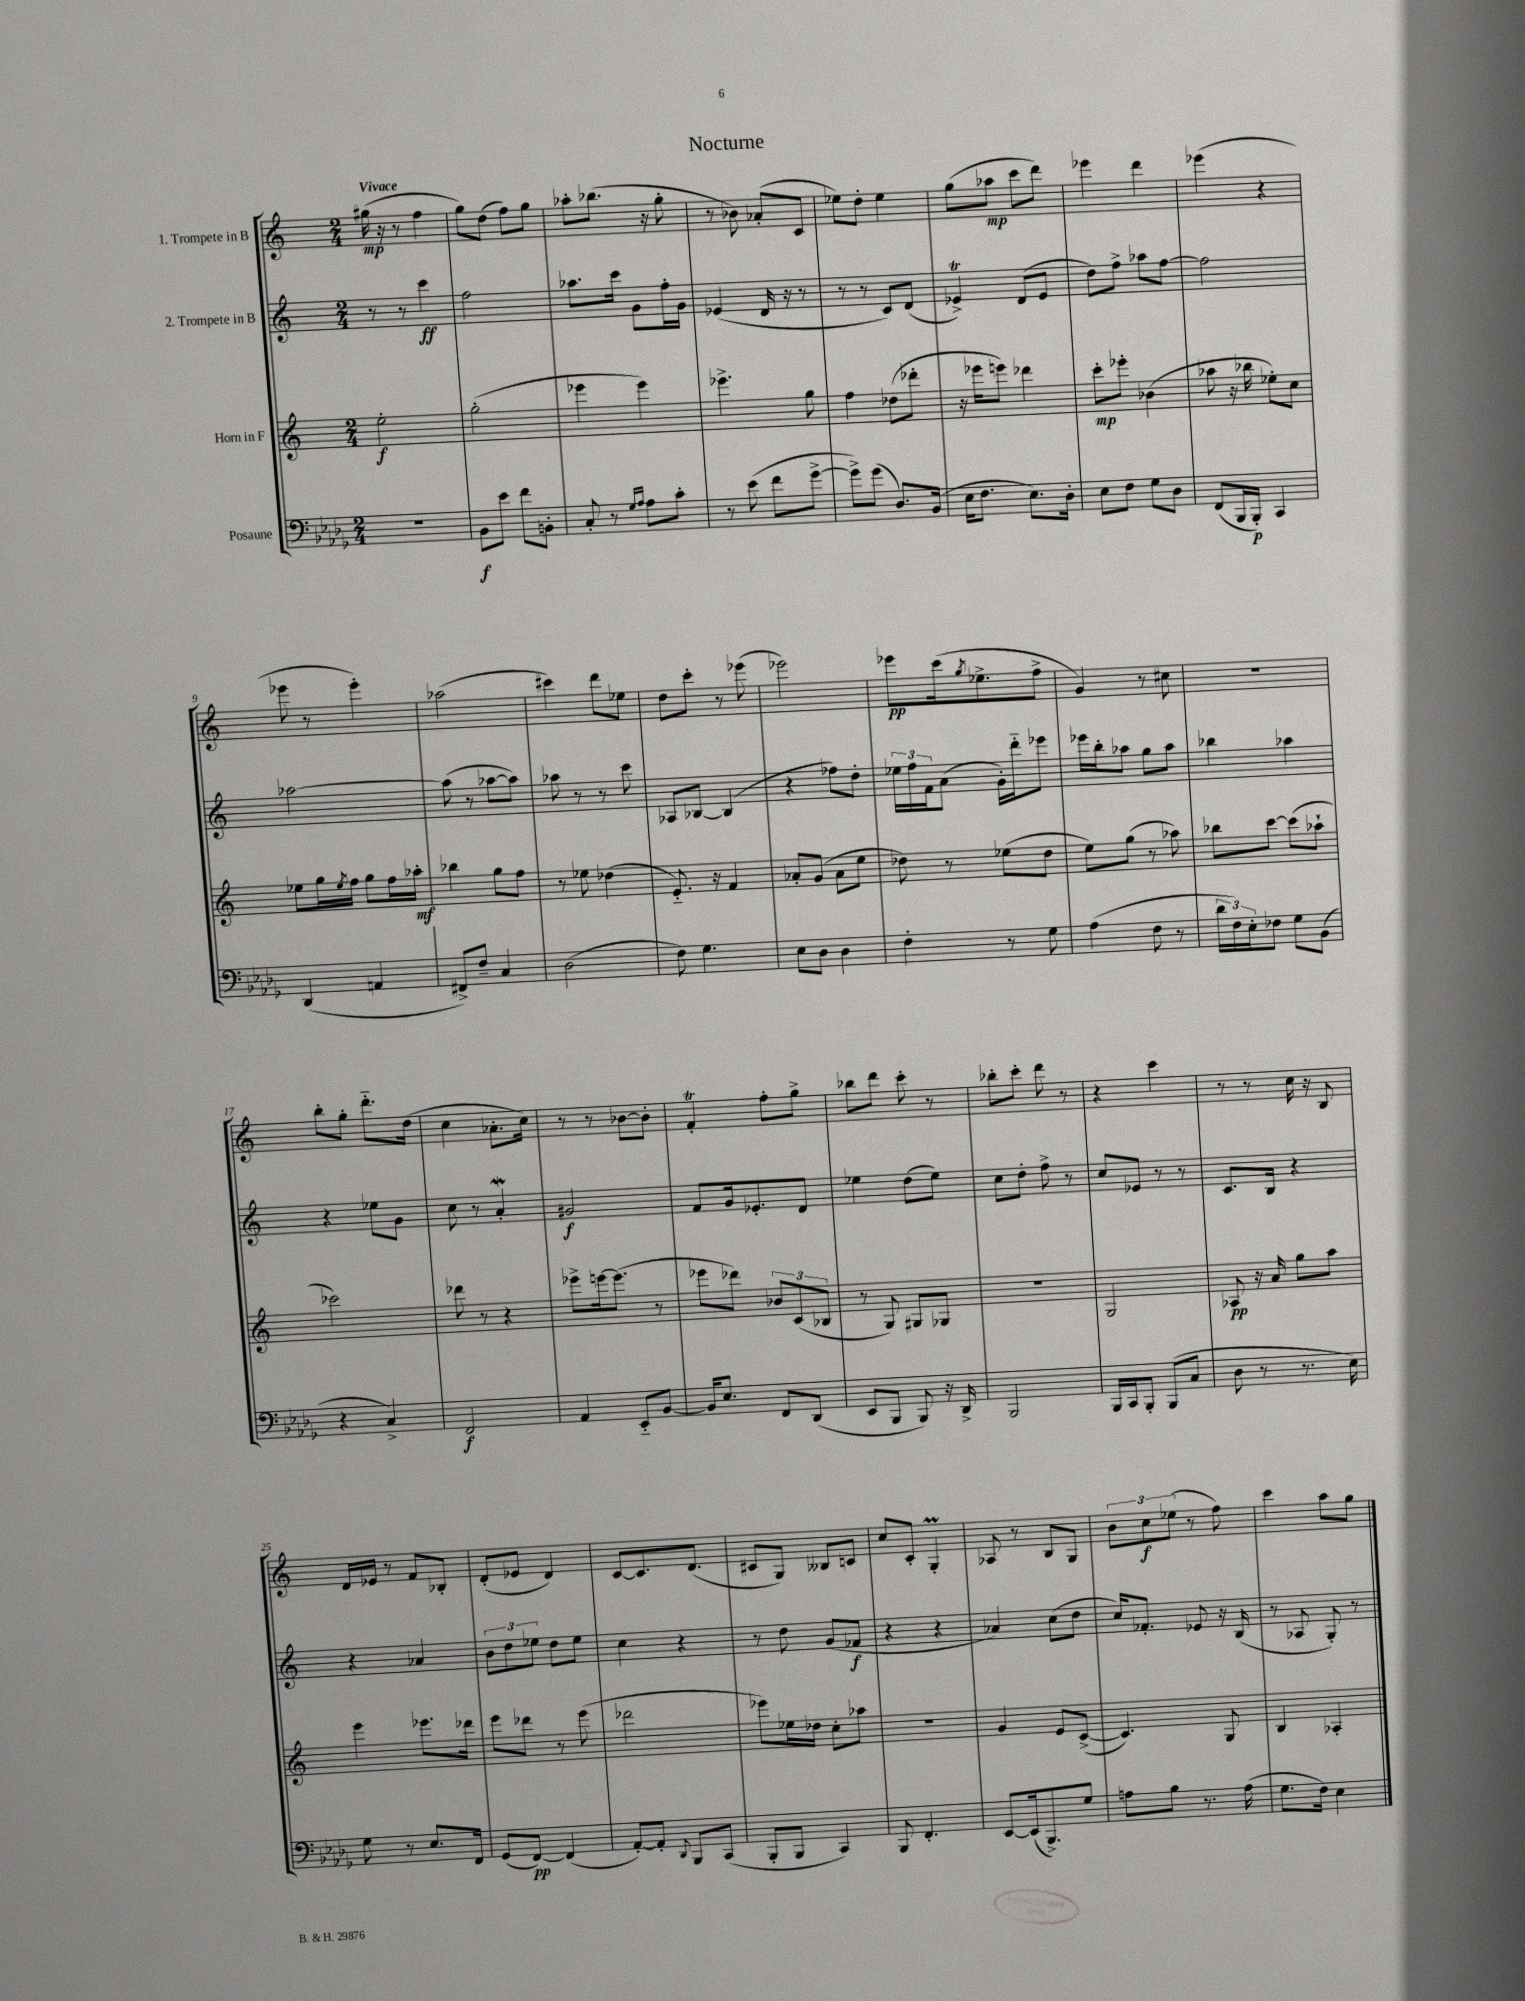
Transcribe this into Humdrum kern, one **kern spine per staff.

**kern	**dynam	**kern	**dynam	**kern	**dynam	**kern	**dynam
*part4	*part4	*part3	*part3	*part2	*part2	*part1	*part1
*staff4	*staff4	*staff3	*staff3	*staff2	*staff2	*staff1	*staff1
*I"Posaune	*	*I"Horn in F	*	*I"2. Trompete in B	*	*I"1. Trompete in B	*
*clefF4	*	*clefG2	*	*clefG2	*	*clefG2	*
*k[b-e-a-d-g-]	*	*k[]	*	*k[]	*	*k[]	*
*M2/4	*	*M2/4	*	*M2/4	*	*M2/4	*
=1	=1	=1	=1	=1	=1	=1	=1
!	!	!	!	!	!	!LO:TX:a:B:t=Vivace	!
2r	.	2ee'\	f	8r	.	(16gg#X\	mp
.	.	.	.	.	.	16r	.
.	.	.	.	8r	.	8r	.
.	.	.	.	4ccc\	ff	4ff\	.
=2	=2	=2	=2	=2	=2	=2	=2
8BB-\L	f	(2gg'\	.	2ff\	.	8gg\L)	.
8e-\J	.	.	.	.	.	(8dd\J	.
8f\L	.	.	.	.	.	8ff\L)	.
8BBn'\J	.	.	.	.	.	8gg\J	.
=3	=3	=3	=3	=3	=3	=3	=3
8C'/	.	4eee-X\	.	8.aa-X\L	.	8aa-X'\L	.
8r	.	.	.	.	.	(8.bb-X\J	.
.	.	.	.	16ccc\Jk	.	.	.
16qqG-/LL	.	.	.	.	.	.	.
16qqA-/JJ	.	.	.	.	.	.	.
8A-\L	.	4eee-\)	.	8g\L	.	.	.
.	.	.	.	.	.	16r	.
8c'\J	.	.	.	16ff'\L	.	8gg'\	.
.	.	.	.	16g\JJ	.	.	.
=4	=4	=4	=4	=4	=4	=4	=4
8r	.	4.eee-X^\	.	(4e-X/	.	8r	.
(8e-\	.	.	.	.	.	8b-X\)	.
8f\L	.	.	.	16d/	.	(8a-X'/L	.
.	.	.	.	16r	.	.	.
[8g-^\J	.	8gg\	.	8r	.	8c/J	.
=5	=5	=5	=5	=5	=5	=5	=5
8g-^\L])	.	4ff\	.	8r	.	8ee-X\L)	.
(8g-\J	.	.	.	8r	.	8dd'\J	.
8.D-/L)	.	(8dd-X\L	.	8c/L)	.	4ee-\	.
.	.	8ddd-X'\J	.	(8d/J	.	.	.
(16BB-/Jk	.	.	.	.	.	.	.
=6	=6	=6	=6	=6	=6	=6	=6
16E-\KL	.	16r	.	4e-XT^/)	.	(8gg\L	.
8.F\J	.	16eee-X\KL	.	.	.	.	.
.	.	8eeen\J)	.	.	.	8aa-X\J	mp
8.E-\L)	.	4ddd-X\	.	(8d/L	.	8ccc\L	.
.	.	.	.	8e-/J	.	8ddd\J)	.
16D-'\Jk	.	.	.	.	.	.	.
=7	=7	=7	=7	=7	=7	=7	=7
8E-\L	.	8ccc'\L	mp	8dd\L)	.	4eee-X\	.
8F\J	.	8eee-X'\J	.	8ff^\J	.	.	.
8G-\L	.	(4b-X\	.	8aa-X\L	.	4ddd\	.
8D-\J	.	.	.	[8ff\J	.	.	.
=8	=8	=8	=8	=8	=8	=8	=8
(8FF/L	.	8aa-X\	.	2ff\]	.	(4eee-X\	.
16BBB-/L	.	16r	.	.	.	.	.
16BBB-'/JJ)	p	16bb-X\	.	.	.	.	.
4CC/	.	8ee-X'\L)	.	.	.	4r	.
.	.	8cc\J	.	.	.	.	.
!!LO:LB:g=z
=9	=9	=9	=9	=9	=9	=9	=9
(4DD-/	.	8ee-X\L	.	[2aa-X\	.	8eee-X\	.
.	.	16gg\L	.	.	.	8r	.
.	.	8qee-/	.	.	.	.	.
.	.	16ff\JJ	.	.	.	.	.
4AAn/	.	8gg\L	.	.	.	4eee-'\)	.
.	.	16ff\L	.	.	.	.	.
.	.	16aa-X'\JJ	mf	.	.	.	.
=10	=10	=10	=10	=10	=10	=10	=10
8FF#X^/L)	.	4bb-X\	.	(8aa-\]	.	(2aa-X\	.
8F~/J	.	.	.	8r	.	.	.
4C/	.	8gg\L	.	[8aa-X\L	.	.	.
.	.	8ff\J	.	8aa-\J])	.	.	.
=11	=11	=11	=11	=11	=11	=11	=11
(2D-\	.	8r	.	8aa-X\	.	4ccc#X\)	.
.	.	8ee-X\	.	8r	.	.	.
.	.	(4dd-X\	.	8r	.	8ddd\L	.
.	.	.	.	8ccc\	.	8ee-X\J	.
=12	=12	=12	=12	=12	=12	=12	=12
8F\)	.	8.e/)	.	8A-X/L	.	8dd\L	.
4.G-\	.	.	.	[8B-X/J	.	8ccc'\J	.
.	.	16r	.	.	.	.	.
.	.	4f/	.	(4B-/]	.	8r	.
.	.	.	.	.	.	(8eee-X\	.
=13	=13	=13	=13	=13	=13	=13	=13
8E-\L	.	8a-X'/L	.	4r	.	2eee-X\)	.
8D-\J	.	(8g/J	.	.	.	.	.
4D-\	.	8a-\L	.	8ff-X\L)	.	.	.
.	.	8ee\J	.	8dd'\J	.	.	.
=14	=14	=14	=14	=14	=14	=14	=14
4F'\	.	8dd-X\)	.	24ee-X\LL	.	8eee-X\L	pp
.	.	.	.	24ff\	.	.	.
.	.	.	.	24f\J	.	.	.
.	.	8r	.	(8a\J	.	(16ccc\k	.
.	.	.	.	.	.	8qgg/	.
.	.	.	.	.	.	8.ee-X^\	.
8r	.	(8ee-X\L	.	16g'\LL)	.	.	.
.	.	.	.	16ddd\J	.	.	.
8G-\	.	8dd-\J	.	8eee-X\J	.	8ff^\J	.
=15	=15	=15	=15	=15	=15	=15	=15
(4A-\	.	8ee\L)	.	16eee-X\LL	.	4g/)	.
.	.	.	.	16bb'\J	.	.	.
.	.	(8gg\J	.	8aa-X\J	.	.	.
8F\	.	8r	.	8gg\L	.	8r	.
8r	.	8aa-X\)	.	8aa-\J	.	8cc#X\	.
=16	=16	=16	=16	=16	=16	=16	=16
24d-\LL	.	8bb-X\L	.	4bb-X\	.	2r	.
24F\)	.	.	.	.	.	.	.
24E-'\J	.	.	.	.	.	.	.
8F-X\J	.	[8ccc\J	.	.	.	.	.
8G-\L	.	(8ccc\L]	.	4aa-X\	.	.	.
(8BB-\J	.	8aa-X`\J	.	.	.	.	.
!!LO:LB:g=z
=17	=17	=17	=17	=17	=17	=17	=17
4r	.	2ccc-X\)	.	4r	.	8bb'\L	.
.	.	.	.	.	.	8gg'\J	.
4C^/)	.	.	.	8ee-X\L	.	8.ddd\L	.
.	.	.	.	8g\J	.	.	.
.	.	.	.	.	.	(16dd\Jk	.
=18	=18	=18	=18	=18	=18	=18	=18
2FF/	f	8ddd-X\	.	8cc\	.	4cc\	.
.	.	8r	.	8r	.	.	.
.	.	4r	.	4aW'/	.	8.a-X'\L	.
.	.	.	.	.	.	16cc\Jk)	.
=19	=19	=19	=19	=19	=19	=19	=19
4AA-/	.	8eee-X^\L	.	2g#X/	f	8r	.
.	.	[16eeen\k	.	.	.	8r	.
.	.	(8.eee\J]	.	.	.	.	.
8EE-/L	.	.	.	.	.	[8b-X\L	.
[8BB-/J	.	8r	.	.	.	8b-'\J]	.
=20	=20	=20	=20	=20	=20	=20	=20
16BB-/KL]	.	8eee-X\L	.	8f/L	.	4fT'/	.
8.E-/J	.	.	.	.	.	.	.
.	.	8ddd-X\J)	.	16g/k	.	.	.
.	.	.	.	8.e-X'/	.	.	.
8FF/L	.	12b-X/L	.	.	.	8ff'\L	.
.	.	(12c/	.	.	.	.	.
(8DD-/J	.	.	.	8d/J	.	8gg^\J	.
.	.	12B-X/J	.	.	.	.	.
=21	=21	=21	=21	=21	=21	=21	=21
8EE-/L	.	8r	.	4ee-X\	.	8bb-X\L	.
8BBB-/J	.	8G/)	.	.	.	8ddd\J	.
8BBB-/)	.	8G#X/L	.	(8dd\L	.	8ccc'\	.
16r	.	8G-X/J	.	8ee-\J)	.	8r	.
16DD-^/	.	.	.	.	.	.	.
=22	=22	=22	=22	=22	=22	=22	=22
2BBB-/	.	2r	.	8cc\L	.	8bb-X'\L	.
.	.	.	.	8dd'\J	.	8ccc'\J	.
.	.	.	.	8ff^\	.	8ddd\	.
.	.	.	.	8r	.	8r	.
=23	=23	=23	=23	=23	=23	=23	=23
16BBB-/LL	.	2G/	.	8cc/L	.	4r	.
16CC/J	.	.	.	.	.	.	.
8BBB-'/J	.	.	.	8e-X/J	.	.	.
(8BBB-/L	.	.	.	8r	.	4ccc\	.
8C/J	.	.	.	8r	.	.	.
=24	=24	=24	=24	=24	=24	=24	=24
8D-\	.	8A-X/	pp	8.c/L	.	8r	.
8r	.	16r	.	.	.	8r	.
.	.	16a/	.	16B/Jk	.	.	.
8.r	.	8gg\L	.	4r	.	16cc\	.
.	.	.	.	.	.	16r	.
.	.	8aa\J	.	.	.	8B/	.
16E-\)	.	.	.	.	.	.	.
!!LO:LB:g=z
=25	=25	=25	=25	=25	=25	=25	=25
8G-\	.	4eee\	.	4r	.	16d/LL	.
.	.	.	.	.	.	16e-X/JJ	.
8r	.	.	.	.	.	8r	.
8.E-/L	.	8.eee-X\L	.	4a-X/	.	8f/L	.
.	.	.	.	.	.	8B-X'/J	.
16FF/Jk	.	16ddd-X\Jk	.	.	.	.	.
=26	=26	=26	=26	=26	=26	=26	=26
(8GG-/L	.	8eee\L	.	12b\L	.	(8d'/L	.
.	.	.	.	12dd\	.	.	.
[8FF/J)	pp	8ddd-X\J	.	.	.	8e-X/J	.
.	.	.	.	12ee-X\J	.	.	.
(4FF/]	.	8r	.	8dd\L	.	4d/)	.
.	.	(8eee\	.	8ee-\J	.	.	.
=27	=27	=27	=27	=27	=27	=27	=27
[8AA-'/L)	.	2ddd-X\	.	4cc\	.	[8c/L	.
8AA-'/J]	.	.	.	.	.	8.c/]	.
8qqDD-/	.	.	.	.	.	.	.
8BBB-/L	.	.	.	4r	.	.	.
.	.	.	.	.	.	(8.d/J	.
(8CC/J	.	.	.	.	.	.	.
=28	=28	=28	=28	=28	=28	=28	=28
8BBB-'/L	.	8eee-X\L)	.	8r	.	8c#X/L	.
8BBB-/J	.	16ee-X\L	.	8dd\	.	8G/J)	.
.	.	16dd-X\JJ	.	.	.	.	.
4CC/)	.	8cc'\L	.	(8g/L	.	8B--X/L	.
.	.	8aa-X\J	.	8f-X/J	f	8cn/J	.
=29	=29	=29	=29	=29	=29	=29	=29
8BBB-/	.	2r	.	4r	.	8cc/L	.
4.FF'/	.	.	.	.	.	8c'/J	.
.	.	.	.	4r	.	4GM'/	.
=30	=30	=30	=30	=30	=30	=30	=30
[8EE-/L	.	4g/	.	4a-X/)	.	8A-X/	.
(16EE-/k]	.	.	.	.	.	8r	.
8.BBB-^/)	.	.	.	.	.	.	.
.	.	8e/L	.	(8cc\L	.	8B/L	.
8G-/J	.	([8c^/J	.	8dd\J	.	8G/J	.
=31	=31	=31	=31	=31	=31	=31	=31
8An\L	.	4.c/])	.	16cc/KL)	.	12b\L	.
.	.	.	.	8.f-X'/J	.	.	.
.	.	.	.	.	.	12cc\	f
8B-\J	.	.	.	.	.	.	.
.	.	.	.	.	.	(12ee-X\J	.
8.r	.	.	.	8e-X/	.	8r	.
.	.	8G/	.	16r	.	8ff\)	.
(16A\	.	.	.	(16B/	.	.	.
=32	=32	=32	=32	=32	=32	=32	=32
8.G-\L	.	4B/	.	8r	.	4ccc\	.
.	.	.	.	8A-X/	.	.	.
16F\Jk)	.	.	.	.	.	.	.
4E-\	.	4A-X'/	.	8G'/)	.	8aa\L	.
.	.	.	.	8r	.	8gg\J	.
==	==	==	==	==	==	==	==
*-	*-	*-	*-	*-	*-	*-	*-
